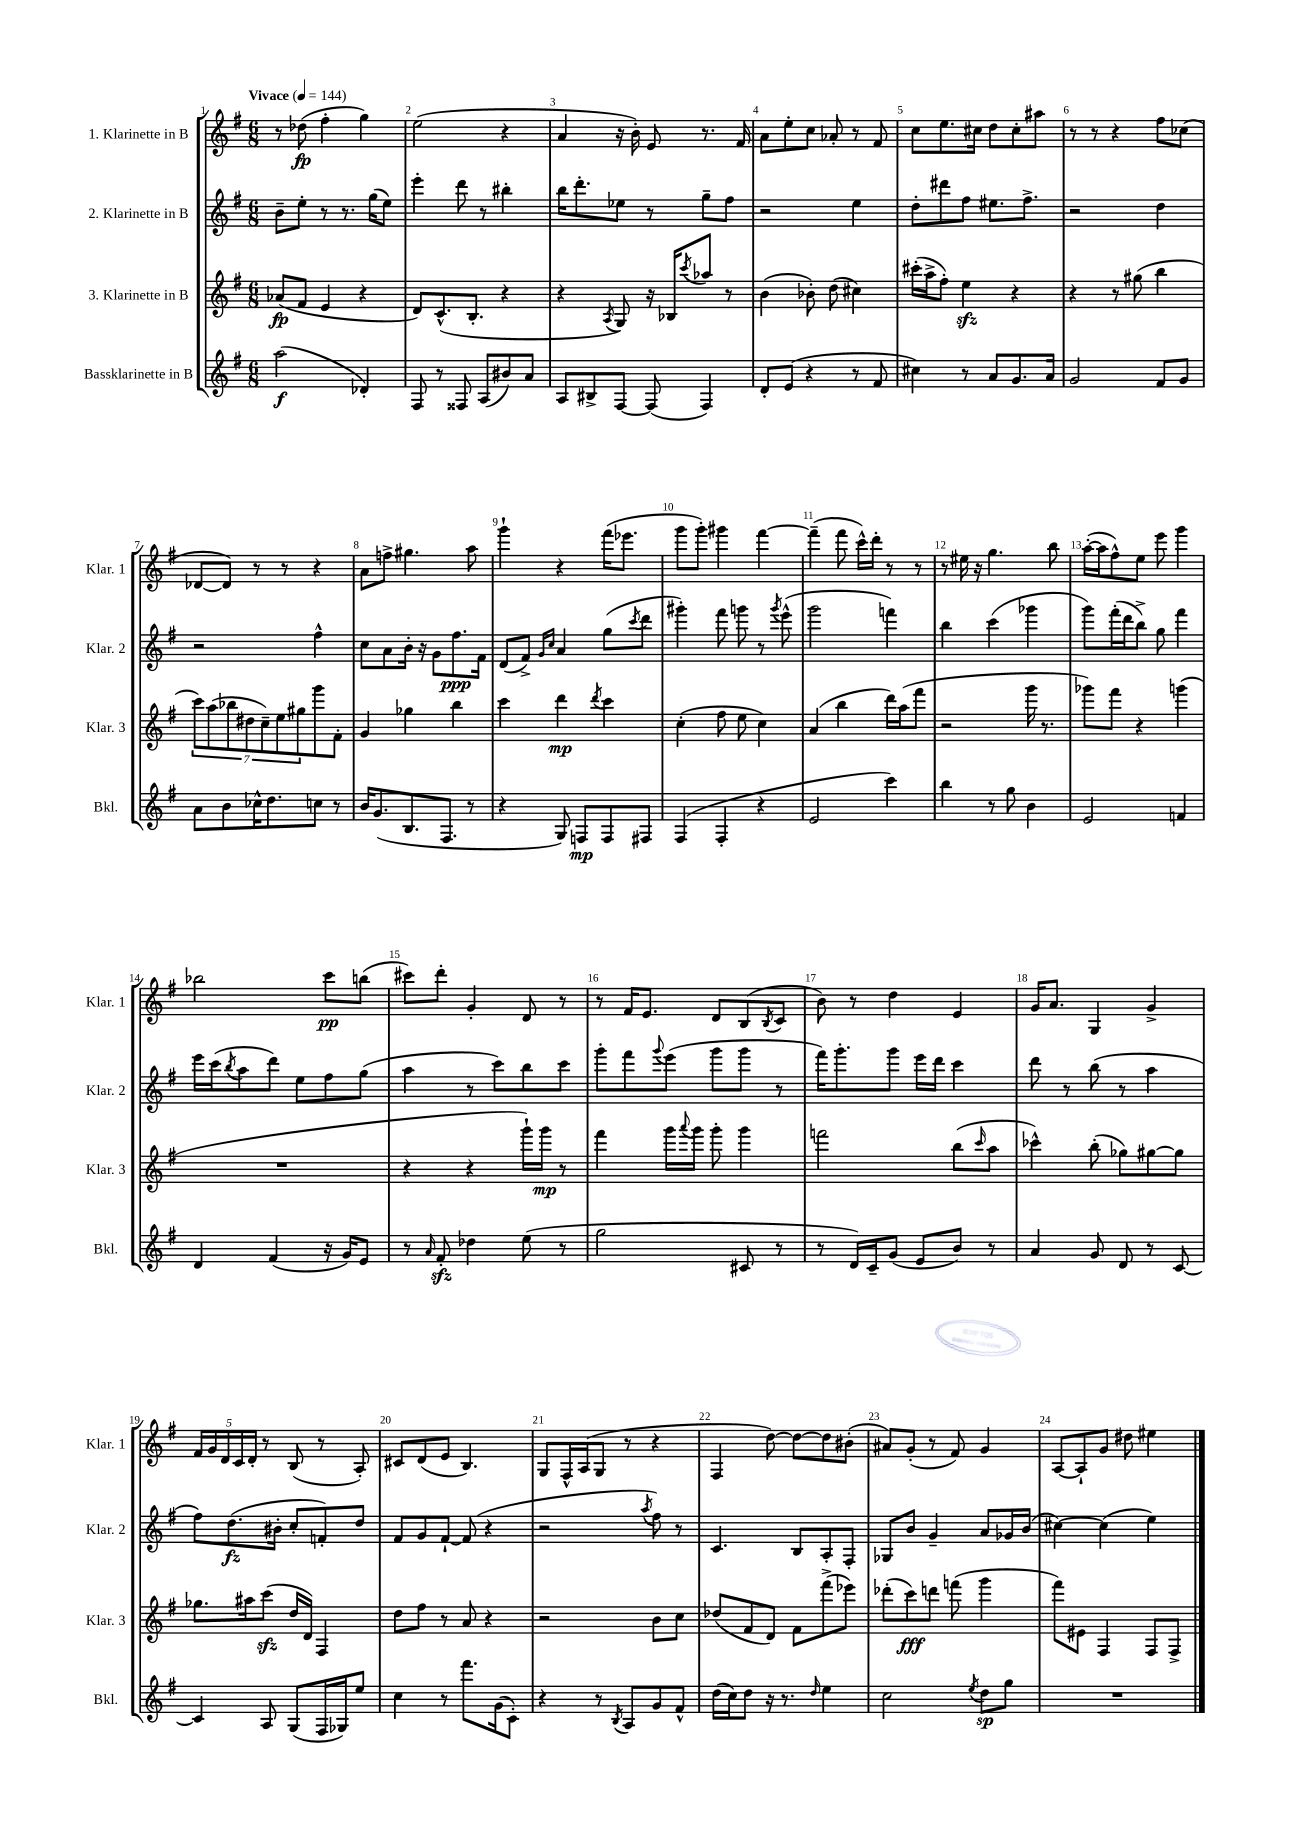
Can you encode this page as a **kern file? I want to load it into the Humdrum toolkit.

**kern	**kern	**kern	**kern
*staff4	*staff3	*staff2	*staff1
*clefG2	*clefG2	*clefG2	*clefG2
*k[f#]	*k[f#]	*k[f#]	*k[f#]
*M6/8	*M6/8	*M6/8	*M6/8
*MM144	*MM144	*MM144	*MM144
(2aa	(8a-	8b~	8r
.	8f#	8ee'	(8dd-
.	4e	8r	4ff#'
.	.	8.r	.
4d-')	4r	.	4gg)
.	.	(16gg	.
.	.	8ee)	.
=	=	=	=
8F#	8d)	4eee'	(2ee
8r	(8.c^^	.	.
8F##	.	8ddd	.
.	8.B'	.	.
(8A	.	8r	.
8b#)	4r	4bb#'	4r
8a	.	.	.
=	=	=	=
8A	4r	16bb	4a
.	.	8.ddd'	.
8B#^	.	.	.
.	8qA	.	.
[8F#	8G)	8ee-	16r
.	.	.	16b')
(8F#]	16r	8r	8e
.	16B-	.	.
.	8qccc	.	.
4F#)	8aa-	8gg~	8.r
.	8r	8ff#	.
.	.	.	16f#
=	=	=	=
8d'	(4b	2r	8a
(8e	.	.	8ee'
4r	8b-')	.	8cc
.	(8dd	.	8a-'
8r	4cc#)	4ee	8r
8f#	.	.	8f#
=	=	=	=
4cc#)	(16ccc#'	8dd'	8cc
.	16aa^	.	.
.	8ff#')	8ddd#	8.ee
8r	4ee	8ff#	.
.	.	.	16cc#
8a	.	8.ee#	8dd
8.g	4r	.	8cc#'
.	.	8.ff#^	.
.	.	.	8aa#
16a	.	.	.
=	=	=	=
2g	4r	2r	8r
.	.	.	8r
.	8r	.	4r
.	(8gg#	.	.
8f#	4bb	4dd	8ff#
8g	.	.	(8cc-
=	=	=	=
8a	14ccc)	2r	[8d-
.	(14aa	.	.
8b	.	.	8d-])
.	14bb-	.	.
.	14dd#	.	.
16cc-^^	.	.	8r
.	14cc~)	.	.
8.dd	.	.	.
.	14ee	.	.
.	.	.	8r
.	14gg#	.	.
8cc	8ggg	4ff#^^	4r
8r	8f#'	.	.
=	=	=	=
16b	4g	8cc	8a
(8.g	.	.	.
.	.	8a	8ff^
8.B	4gg-	16b'	4.gg#
.	.	16r	.
.	.	8g	.
8.F#	.	.	.
.	4bb	8.ff#	.
8r	.	.	8aa
.	.	16f#	.
=	=	=	=
4r	4ccc	(8d	4ggg`
.	.	8f#^)	.
.	.	16qqg	.
.	.	16qqcc	.
8G)	4ddd	4a	4r
8F	.	.	.
.	8qddd	.	.
8F	4ccc	(8gg	(16fff#
.	.	.	8.eee-
.	.	8qccc	.
8F#	.	8ddd	.
=	=	=	=
(4F#	(4cc'	4ggg#')	8ggg
.	.	.	8ggg')
4F#'	8ff#	8fff#	4ggg#
.	8ee	8ggg	.
4r	4cc)	8r	[4fff#
.	.	8qggg	.
.	.	(8eee^^	.
=	=	=	=
2e	(4a	2ggg	(4fff#~]
.	4bb	.	8fff#
.	.	.	16ccc^^)
.	.	.	16ddd'
4ccc)	16ddd)	4fff)	8r
.	(16aa	.	.
.	8fff#	.	8r
=	=	=	=
4bb	2r	4bb	8r
.	.	.	16ee#
.	.	.	16r
8r	.	(4ccc	4.gg
8gg	.	.	.
4b	16ggg	4ggg-	.
.	8.r	.	.
.	.	.	8bb
=	=	=	=
2e	8ggg-)	8ggg)	([16aa'
.	.	.	16aa]
.	8fff#	(16fff#'	8ff#^^)
.	.	16ddd	.
.	4r	8bb^)	8ee
.	.	8gg	8eee
4f	(4ggg	4fff#	4ggg
=	=	=	=
4d	2.r	16eee	2bb-
.	.	(16ccc	.
.	.	8qbb	.
.	.	8aa	.
(4f#	.	8ddd)	.
.	.	8ee	.
16r	.	8ff#	8ccc
16g)	.	.	.
8e	.	(8gg	(8bb
=	=	=	=
8r	4r	4aa	8ccc#)
16qqa	.	.	.
8f#'	.	.	8ddd'
4dd-	4r	8r	4g'
.	.	8ccc)	.
(8ee	16ggg`)	8bb	8d
.	16ggg	.	.
8r	8r	8ccc	8r
=	=	=	=
2gg	4fff#	8ggg'	8r
.	.	8fff#	16f#
.	.	.	8.e
.	.	8qqggg	.
.	16ggg	(8eee	.
.	8qqaaa	.	.
.	16ggg	.	.
.	8ggg'	8ggg	8d
8c#	4ggg	8ggg	(8B
.	.	.	8qB
8r	.	8r	8c
=	=	=	=
8r	2fff	16fff#)	8b)
.	.	8.ggg'	.
16d)	.	.	8r
16c~	.	.	.
(8g	.	8ggg	4dd
8e	.	16eee	.
.	.	16ddd	.
8b)	(8bb	4ccc	4e
.	16qqccc	.	.
8r	8aa	.	.
=	=	=	=
4a	4ccc-^^)	8ddd	16g
.	.	.	8.a
.	.	8r	.
8g	(8bb'	(8bb	4G
8d	8gg-)	8r	.
8r	[8gg#	4aa	4g^
[8c	8gg#]	.	.
=	=	=	=
4c]	8.gg-	8ff#)	20f#
.	.	.	20g
.	.	.	20d
.	.	(8.dd	.
.	.	.	20c
.	16aa#	.	.
.	.	.	20d'
8A	(8ccc	.	8r
.	.	16b#'	.
(8G	16dd	8cc'	(8B
.	16d)	.	.
16F#	4F#	8f')	8r
16G-)	.	.	.
8ee	.	8dd	8A')
=	=	=	=
4cc	8dd	8f#	8c#
.	8ff#	8g	(8d
8r	8r	[8f#`	8e
8.fff#	8a	(8f#]	4.B)
.	4r	4r	.
(16g	.	.	.
8c')	.	.	.
=	=	=	=
4r	2r	2r	8G
.	.	.	16F#^^
.	.	.	(16A
8r	.	.	8G
8qB	.	.	.
8A	.	.	8r
.	.	8qaa	.
8g	8b	8ff#)	4r
8f#^^	8cc	8r	.
=	=	=	=
(16dd	(8dd-	4.c	4F#
16cc)	.	.	.
8dd	8f#	.	.
16r	8d)	.	[8dd)
8.r	.	.	.
.	8f#	8B	8dd_
16qqdd	.	.	.
4ee	(8fff#^	8A'	8dd]
.	8eee-)	8F#'	(8b#'
=	=	=	=
2cc	(8ddd-'	8G-	8a#)
.	8ccc)	8b	(8g'
.	8ddd	4g~	8r
.	(8fff	.	8f#)
8qee	.	.	.
8dd	4ggg	8a	4g
8gg	.	16g-	.
.	.	(16b	.
=	=	=	=
2.r	8fff#)	[4cc#)	[8A
.	8e#	.	8A`]
.	4F#	(4cc#]	8g
.	.	.	8dd#
.	8F#	4ee)	4ee#
.	8F#^	.	.
==	==	==	==
*-	*-	*-	*-
